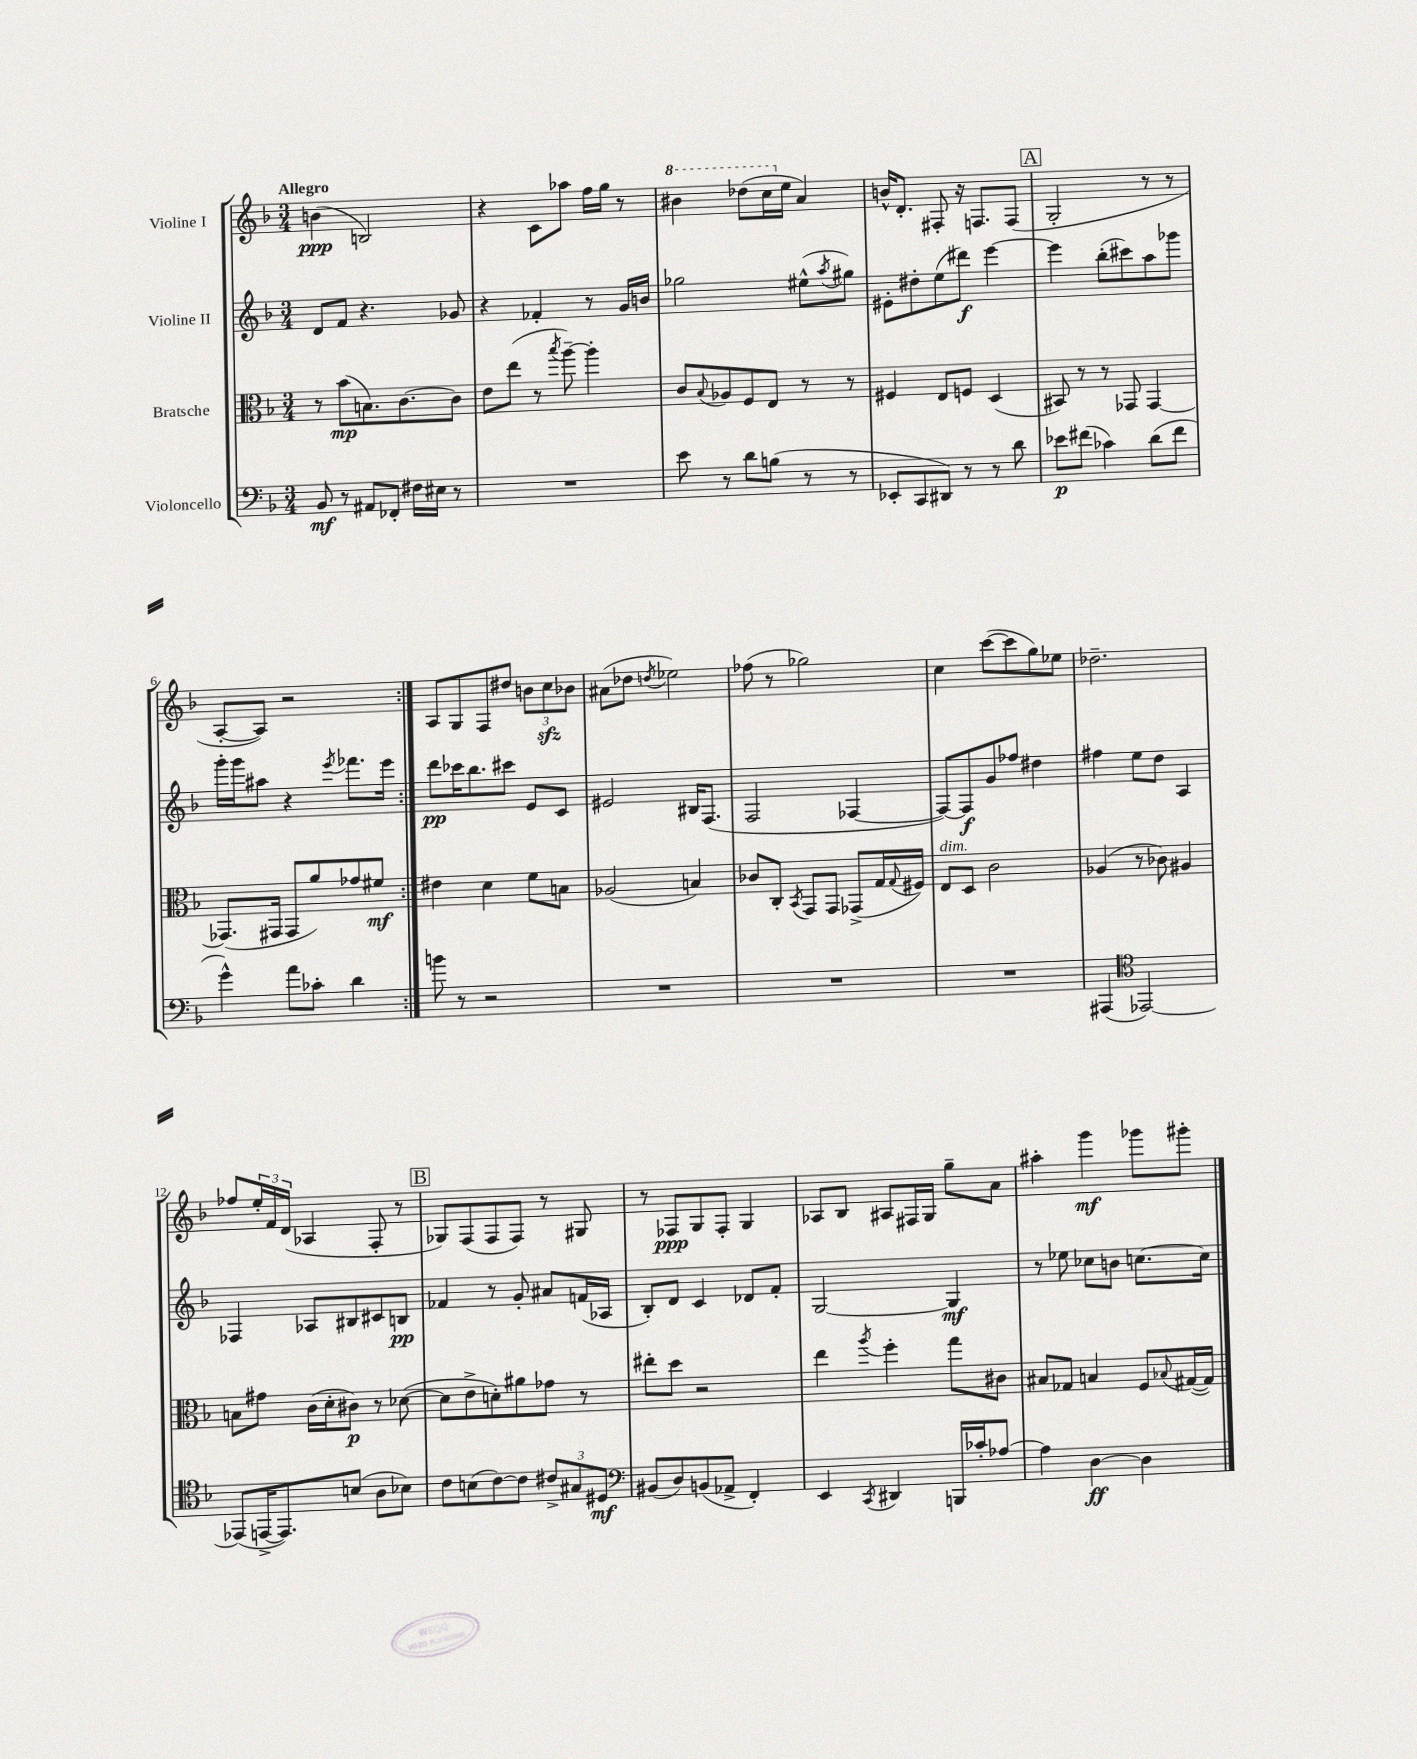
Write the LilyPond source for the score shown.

<<
\new StaffGroup <<
\new Staff = "s0" \with { instrumentName = "Violine I" } {
    \clef treble \key f \major \numericTimeSignature \time 3/4 \tempo "Allegro"
    \repeat volta 2 { b'4\ppp( b2) |
    r4 c'8 aes''8 f''16 g''16 r8 |
    \ottava #1 bis''4 des'''8( c'''16 \ottava #0 e''16 a'4) |
    b'16-^ d'8.-. fis8-. r16 f8. f8( |
    \mark \markup { \box "A" } g2-. r8 r8 |
    a8~-. a8) r2 | }
    a8 g8 f8 dis''8 \tuplet 3/2 { b'8 c''8\sfz bes'8 } |
    ais'8( des''8 \acciaccatura { d''8 } ees''2) |
    fes''8( r8 ges''2) |
    c''4 c'''8~( c'''8 g''8) ees''8 |
    des''2.-- |
    fes''8 \tuplet 3/2 { e''16-. f'16 d'16( } aes4 f8-. r8 |
    \mark \markup { \box "B" } ges8) f8( f8 f8) r8 gis8 |
    r8 fes8\ppp g8 fes8-. g4 |
    aes8 bes8 ais8 fis16 g16 g''8-- a'8 |
    ais''4-. g'''4\mf ges'''8 gis'''8-. \bar "|." |
}
\new Staff = "s1" \with { instrumentName = "Violine II" } {
    \clef treble \key f \major \numericTimeSignature \time 3/4
    \repeat volta 2 { d'8 f'8 r4. ges'8 |
    r4 fes'4-. r8 g'16 b'16 |
    ges''2 eis''8-^( \acciaccatura { a''8 } gis''8) |
    eis'8-. dis''8-. e''8( dis'''8\f) e'''4~ |
    \mark \markup { \box "A" } e'''4 bes''8-.( cis'''8) a''8 ges'''8 |
    g'''16-. g'''16 ais''8 r4 \acciaccatura { e'''8 } fes'''8. e'''16 | }
    d'''8\pp ces'''16 bes''8. cis'''8 e'8 c'8 |
    eis'2 bis16 f8.( |
    f2 fes4~ |
    fes8~) fes8\f g'8 fes''8 dis''4 |
    fis''4 e''8 d''8 a4 |
    fes4 aes8 bis8 cis'8 b8\pp |
    \mark \markup { \box "B" } fes'4 r8 g'8-. ais'8 f'16( aes16 |
    bes8-.) d'8 c'4 des'8 f'8-. |
    g2~ g4\mf |
    r8 ees''8 ces''8 b'8 c''8.~ c''16 \bar "|." |
}
\new Staff = "s2" \with { instrumentName = "Bratsche" } {
    \clef alto \key f \major \numericTimeSignature \time 3/4
    \repeat volta 2 { r8 bes'8\mp( b8.) c'8.~ c'8 |
    e'8 e''8( r8 \acciaccatura { bes''8 } a''8~--) a''4-. |
    c'8 \appoggiatura { bes8 } aes8 f8 e8 r8 r8 |
    fis4 e8 f8 d4( |
    \mark \markup { \box "A" } bis,8) r8 r8 ges,8 ges,4~ |
    ges,8.( gis,16 gis,8 a'8) ges'8 fis'8\mf | }
    eis'4 d'4 f'8 b8 |
    aes2( b4) |
    ces'8 c8-. \acciaccatura { bes,8 } g,8 g,8 ges,8->( g16 \appoggiatura { g8 } fis16) |
    e8^\markup { \italic "dim." } d8 c'2 |
    aes4( r8 ces'8) ais4 |
    b8 gis'8 c'16( d'16-. cis'8\p) r8 des'8~( |
    \mark \markup { \box "B" } des'8 e'8-> d'8-.) ais'8 ges'8 r8 |
    eis''8-. d''8 r2 |
    e''4 \acciaccatura { a''8 } f''4-. g''8 cis'8 |
    bis8 ges8 b4 f8 \appoggiatura { bes8 } gis16~( gis16) \bar "|." |
}
\new Staff = "s3" \with { instrumentName = "Violoncello" } {
    \clef bass \key f \major \numericTimeSignature \time 3/4
    \repeat volta 2 { bes,8\mf r8 ais,8 fes,8-. fis16 eis16 r8 |
    R2. |
    e'8 r8 d'8 b8( r8 r8 |
    ees,8-. c,8 dis,8) r8 r8 d'8 |
    \mark \markup { \box "A" } ees'8\p fis'8( ces'4) d'8( fis'8 |
    g'4-^) a'8 ces'8-. d'4 | }
    b'8 r8 r2 |
    R2. |
    R2. |
    R2. |
    ais,,4( \clef tenor ees,2~) |
    ees,8( e,16~-> e,8.) b8( a8 bes8) |
    \mark \markup { \box "B" } c'8 b8( c'8~) c'8 \tuplet 3/2 { cis'8-> gis8 dis8\mf } |
    \clef bass bis,8( d8) b,8( aes,8-> f,4-.) |
    e,4 \acciaccatura { c,8 } dis,4 b,,16 ces'16-. aes8~ |
    aes4 d4~\ff d4 \bar "|." |
}
>>
>>
